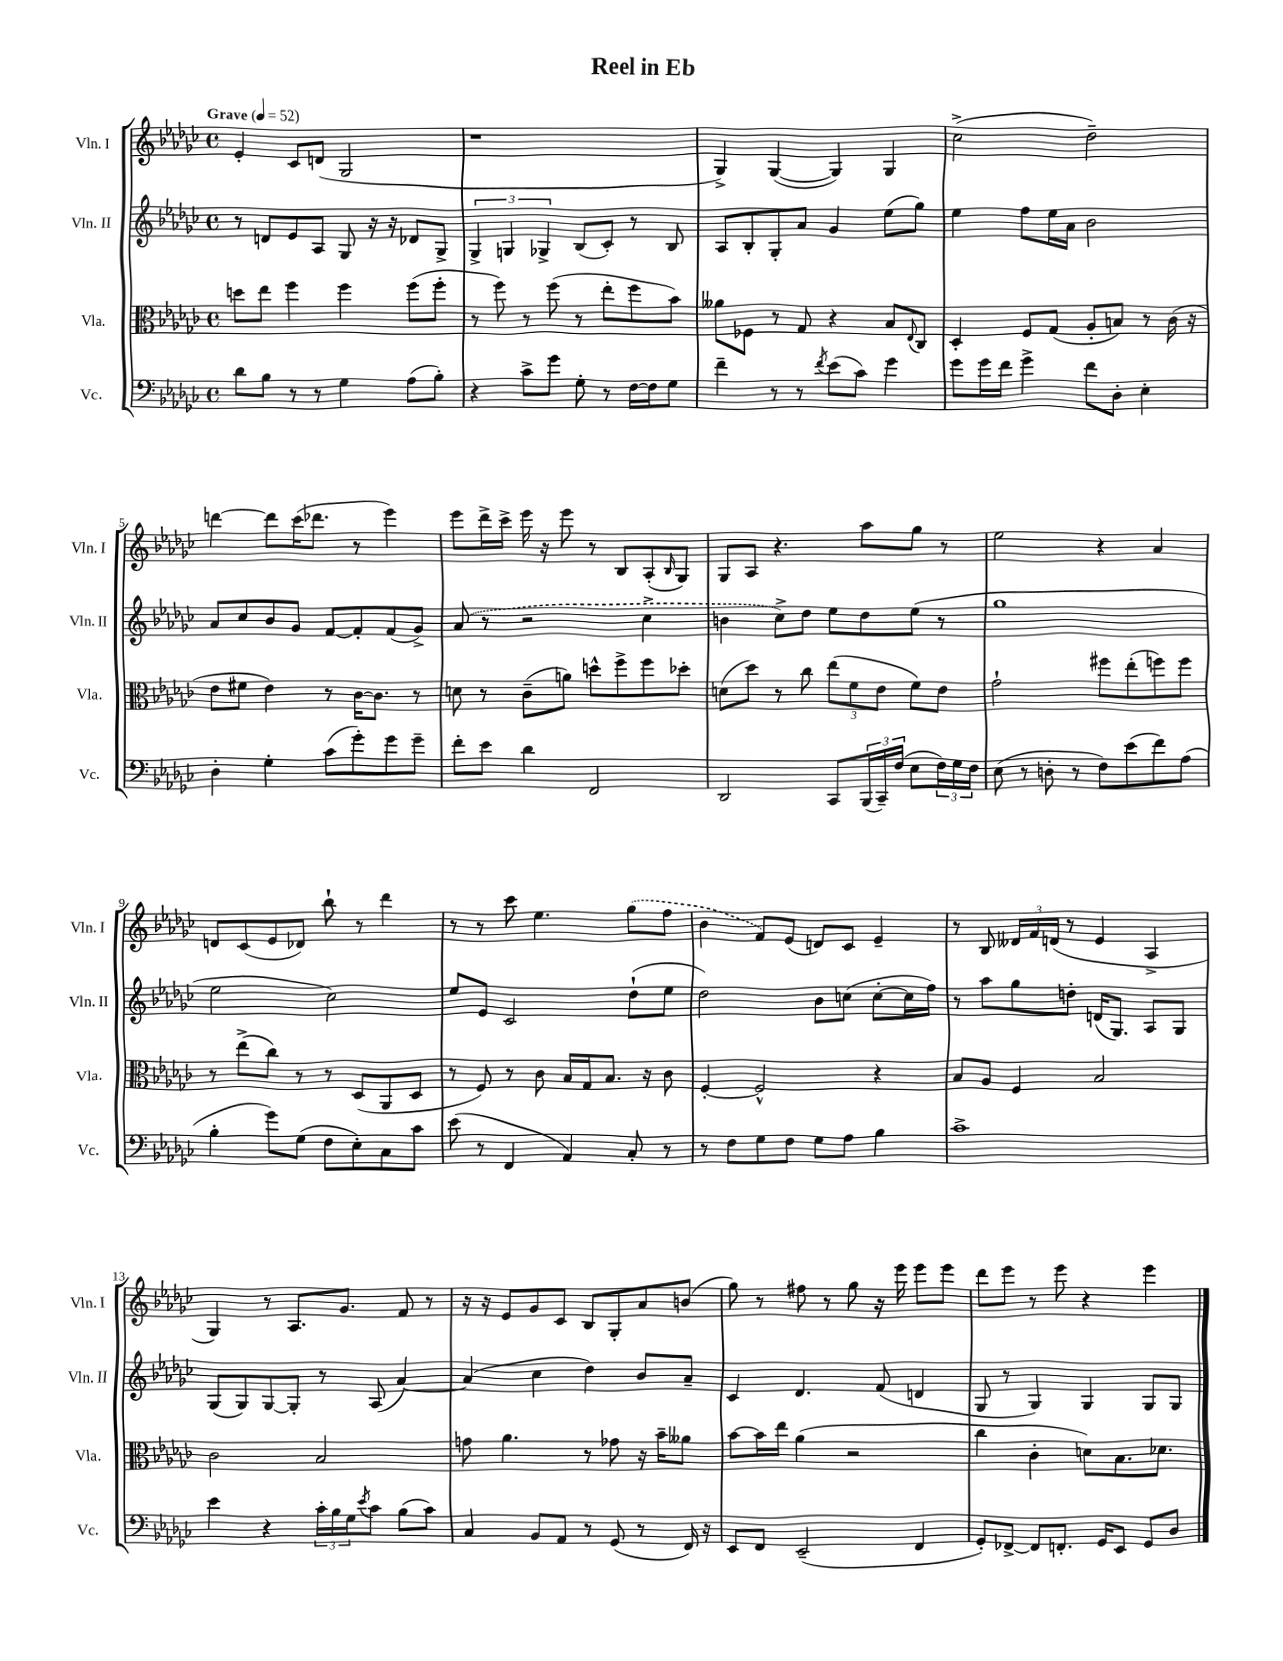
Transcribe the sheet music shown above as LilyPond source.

\header { title = "Reel in Eb" }
<<
\new StaffGroup <<
\new Staff = "s0" \with { instrumentName = "Vln. I" shortInstrumentName = "Vln. I" } {
    \clef treble \key ges \major \defaultTimeSignature \time 4/4 \tempo "Grave" 4 = 52
    ees'4-. ces'8 d'8( ges2 |
    r1 |
    ges4->) ges4~( ges4) ges4 |
    ces''2->( des''2--) |
    d'''4~ d'''8 ces'''16( des'''8. r8 ees'''4) |
    ees'''8 des'''16-> ces'''16-> ees'''16 r16 ees'''8 r8 bes8 aes8-.( \grace { bes16 } ges8) |
    ges8 aes8 r4. aes''8 ges''8 r8 |
    ees''2 r4 aes'4 |
    d'8 ces'8( ees'8 des'8) bes''8-! r8 des'''4 |
    r8 r8 ces'''8 ees''4. \once \slurDashed ges''8( f''8 |
    bes'4 f'8) ees'8( d'8) ces'8 ees'4-- |
    r8 bes8 \tuplet 3/2 { deses'16 f'16 d'16( } r8 ees'4 aes4-> |
    ges4) r8 aes8. ges'8. f'8 r8 |
    r16 r16 ees'8 ges'8 ces'8 bes8 ges8-. aes'8 b'8( |
    ges''8) r8 fis''8 r8 ges''8 r16 ees'''16 ees'''8 ees'''8 |
    des'''8 ees'''8 r8 ees'''8 r4 ees'''4 \bar "|." |
}
\new Staff = "s1" \with { instrumentName = "Vln. II" shortInstrumentName = "Vln. II" } {
    \clef treble \key ges \major \defaultTimeSignature \time 4/4
    r8 d'8 ees'8 aes8 ges8 r16 r16 des'8 ges8-> |
    \tuplet 3/2 { ges4-> g4 ges4-> } bes8( ces'8-.) r8 bes8 |
    aes8 bes8-. ges8-. aes'8 ges'4 ees''8( ges''8) |
    ees''4 f''8 ees''16 aes'16 bes'2 |
    aes'8 ces''8 bes'8 ges'8 f'8~ f'8-. f'8( ges'8->) |
    \once \slurDashed aes'8( r8 r2 ces''4-> |
    b'4 ces''8->) des''8 ees''8 des''8 ees''8( r8 |
    ges''1 |
    ees''2 ces''2) |
    ees''8 ees'8 ces'2 des''8-!( ees''8 |
    des''2) bes'8 c''8( c''8~-. c''16 f''16) |
    r8 aes''8 ges''8 d''8-. d'16( ges8.) aes8 ges8 |
    ges8( ges8) ges8~ ges8-. r8 aes8( aes'4~) |
    aes'4( ces''4 des''4) bes'8 aes'8-- |
    ces'4 des'4. f'8( d'4 |
    ges8 r8 ges4) ges4 ges8 ges8 \bar "|." |
}
\new Staff = "s2" \with { instrumentName = "Vla." shortInstrumentName = "Vla." } {
    \clef alto \key ges \major \defaultTimeSignature \time 4/4
    d''8 ees''8 f''4 f''4 f''8( f''8-. |
    r8 f''8) r8 f''8( r8 ees''8-. f''8 bes'8) |
    aeses'8 fes8 r8 ges8 r4 bes8 \appoggiatura { ees8 } ces8 |
    des4-. f8 ges8( aes8-. b8) r8 ces'16( r16 |
    ees'8 fis'8 ees'4) r8 ces'16~ ces'8. r8 |
    d'8 r8 ces'8--( a'8) d''8-^ f''8-> f''8 des''8-. |
    d'8( des''8) r8 ces''8 \tuplet 3/2 { ees''8( f'8 ees'8 } f'8) ees'8 |
    ges'2-! fis''8 ees''8-.( f''8) f''8 |
    r8 ees''8->( ces''8) r8 r8 des8( aes,8 des8 |
    r8 f8) r8 ces'8 bes16 ges16 bes8. r16 ces'8 |
    f4~-. f2-^ r4 |
    bes8 aes8 f4 bes2 |
    ces'2 bes2 |
    g'8 aes'4. r8 ges'8 r16 bes'16-- aeses'8 |
    bes'8~ bes'16 ees''16 aes'4( r2 |
    ces''4 ces'4-. d'8) bes8. des'8. \bar "|." |
}
\new Staff = "s3" \with { instrumentName = "Vc." shortInstrumentName = "Vc." } {
    \clef bass \key ges \major \defaultTimeSignature \time 4/4
    des'8 bes8 r8 r8 ges4 aes8( bes8-.) |
    r4 ces'8-> ges'8 ges8-. r8 f16~ f16 ges8 |
    f'4-- r8 r8 \acciaccatura { f'8 } ees'8( ces'8) ges'4 |
    ges'8 ges'16 f'16 ges'4-> f'8 des8-. ees4-. |
    des4-. ges4-. ces'8( ges'8-.) ges'8 ges'8-- |
    f'8-. ees'8 des'4 f,2 |
    des,2 ces,8 \tuplet 3/2 { bes,,16( ces,16--) f16( } ees8 \tuplet 3/2 { f16) ges16 f16 } |
    ees8( r8 d8-. r8 f8) ees'8( f'8) aes8( |
    bes4-. ges'8) ges8( f8 ees8-.) ces8 ces'8 |
    ees'8( r8 f,4 aes,4) ces8-. r8 |
    r8 f8 ges8 f8 ges8 aes8 bes4 |
    ces'1-> |
    ees'4 r4 \tuplet 3/2 { ces'16-. bes16 ges16 } \acciaccatura { ees'8 } ces'8 bes8( ces'8) |
    ces4 bes,8 aes,8 r8 ges,8( r8 f,16) r16 |
    ees,8 f,8 ees,2--( f,4 |
    ges,8-.) fes,8~-> fes,8 f,8.-. ges,16 ees,8 ges,8 des8 \bar "|." |
}
>>
>>
